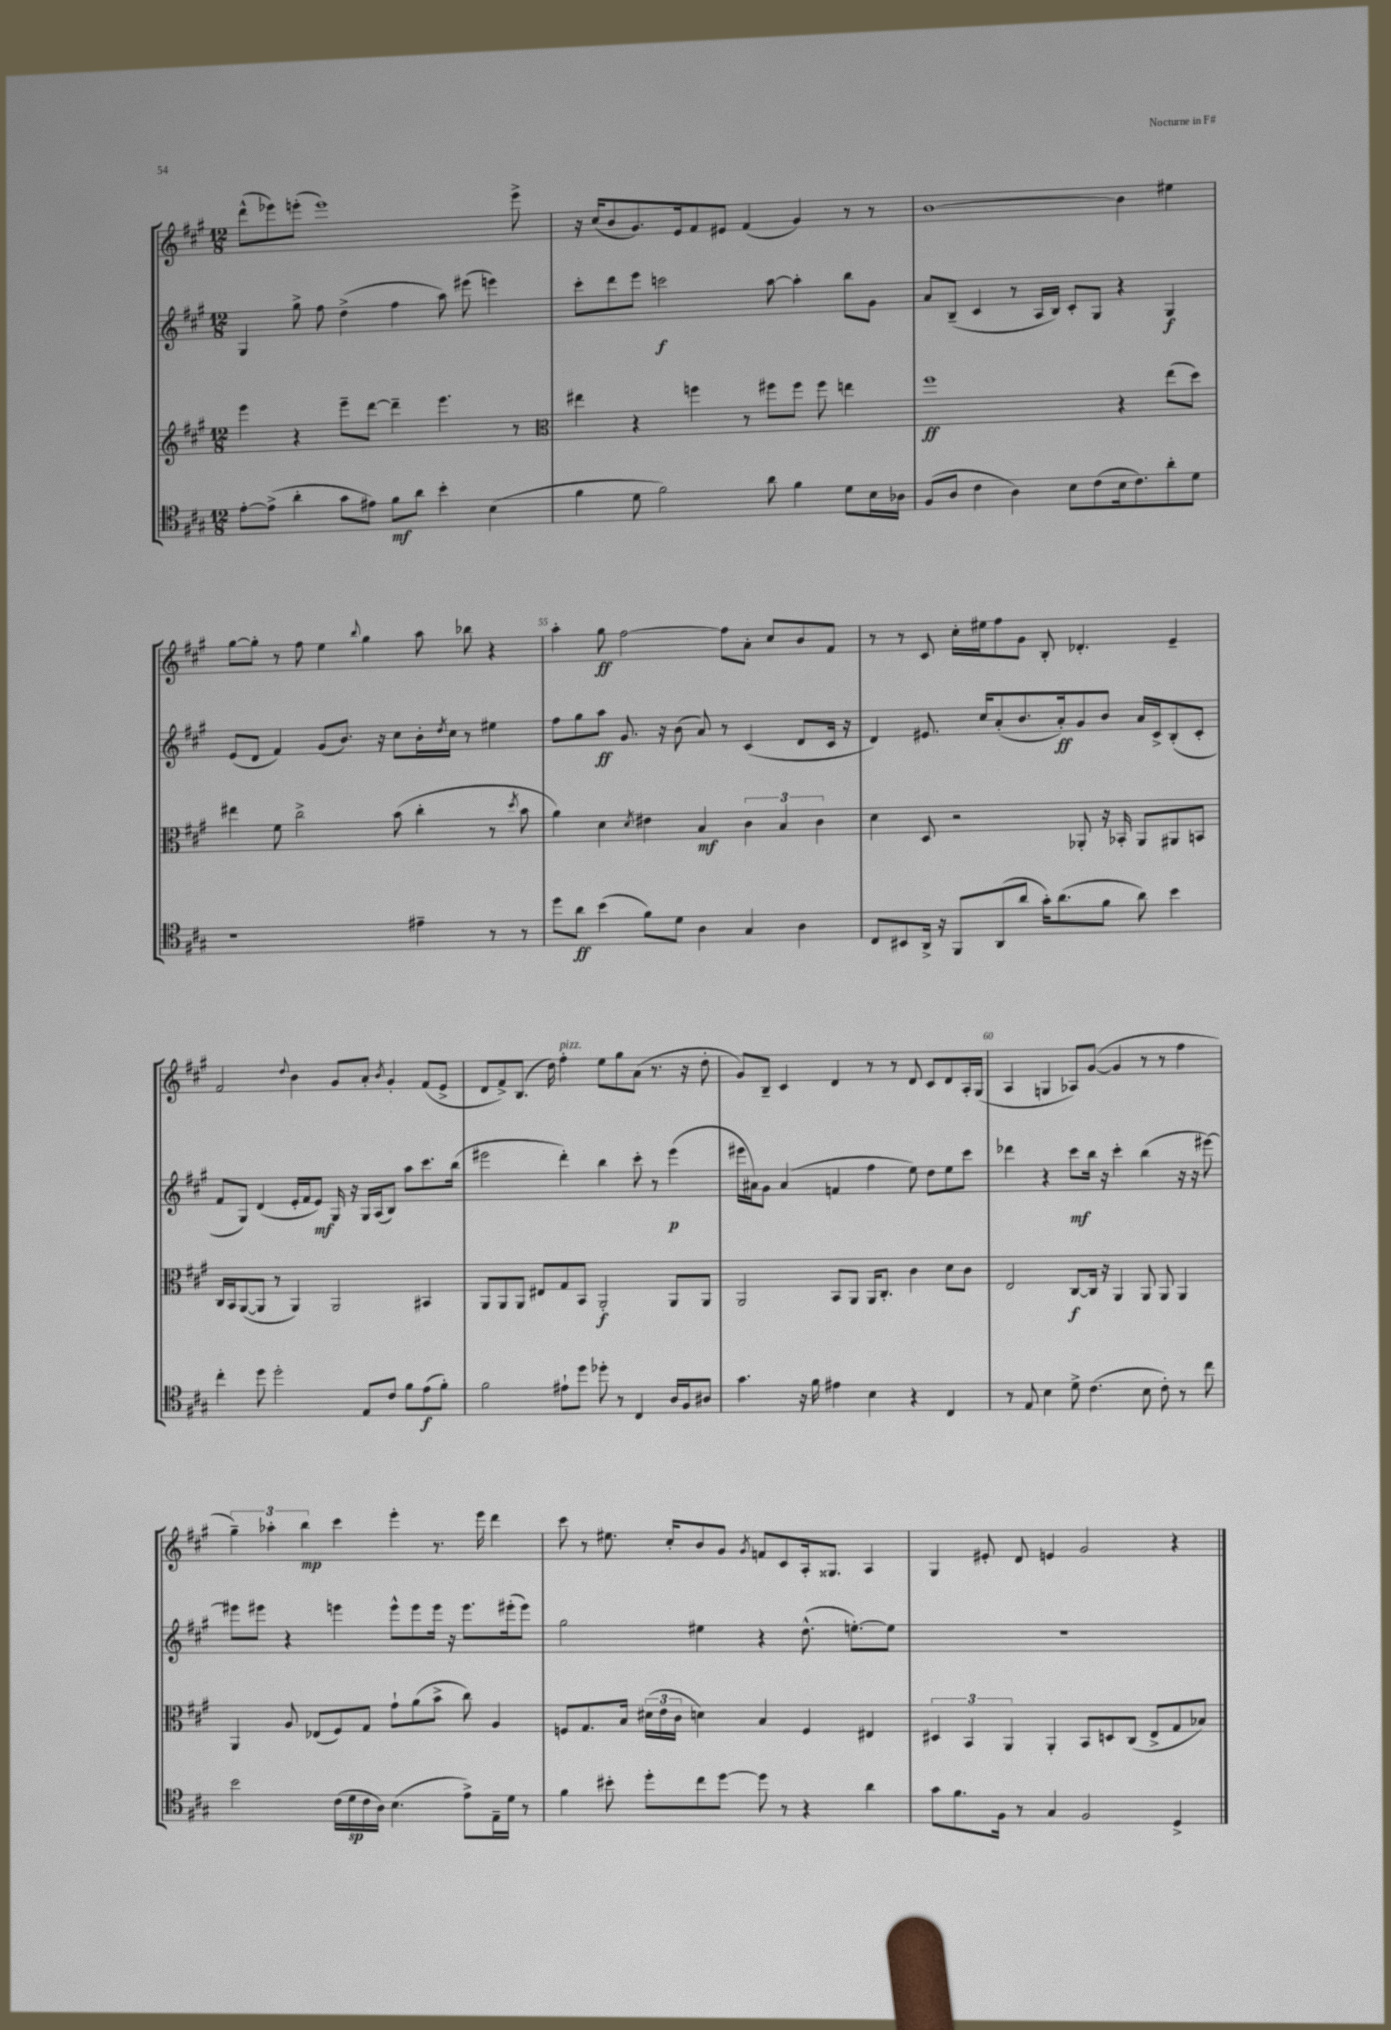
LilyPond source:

<<
\new StaffGroup <<
\new Staff = "s0" {
    \clef treble \key a \major \numericTimeSignature \time 12/8
    d'''8-^( ees'''8) e'''8-.( e'''1) e'''8-> |
    r16 cis''16( b'8 gis'8.) e'16 fis'8 eis'8 fis'4( gis'4) r8 r8 |
    b'1~ b'4 eis''4 |
    gis''8~ gis''8-. r8 fis''8 e''4 \appoggiatura { b''8 } gis''4 a''8 bes''8 r4 |
    a''4-. gis''8\ff fis''2~ fis''8 a'8-. cis''8 b'8 fis'8 |
    r8 r8 cis'8 cis''16-. eis''16 fis''8 gis'8 b8-. des'4.-. e'4-- |
    fis'2 \appoggiatura { d''8 } b'4 gis'8 a'8-. \acciaccatura { b'8 } gis'4-. fis'8( e'8-> |
    d'8 fis'8->) b8.( d''16) fis''4-.^\markup { \italic "pizz." } e''8 gis''8 a'8( r8. r16 d''8-. |
    gis'8) b8-- cis'4 d'4 r8 r8 d'8 cis'8 d'8 a16-. gis16( |
    a4 g4 aes8) gis'8~( gis'4 r8 r8 fis''4 |
    \tuplet 3/2 { gis''4--) aes''4-. b''4\mp } cis'''4 e'''4-. r8. e'''16 d'''4 |
    cis'''8 r8 eis''8. cis''16-. b'8 gis'8 \acciaccatura { gis'8 } f'8 cis'8 a16-. gisis8. a4 |
    gis4 eis'8-. d'8 e'4 gis'2 r4 \bar "|." |
}
\new Staff = "s1" {
    \clef treble \key a \major \numericTimeSignature \time 12/8
    gis4 gis''8-> fis''8 d''4->( fis''4 a''8) eis'''8( e'''4) |
    cis'''8-. d'''8 e'''8 c'''2\f a''8~ a''4-. b''8 gis'8 |
    a'8 b8--( cis'4 r8 a16 b16) cis'8-. gis8 r4 gis4\f |
    e'8( d'8 fis'4) gis'8( b'8.) r16 cis''8 b'16-. \acciaccatura { d''8 } cis''16 r8 eis''4 |
    fis''8 gis''8 a''8\ff gis'8. r16 b'8( a'8) r8 cis'4( d'8 cis'16 r16 |
    d'4) eis'8. cis''16 a'8-.( b'8. a'16-.\ff) gis'8 b'8 a'16 cis'16-> b8-.( cis'8-. |
    fis'8 gis8) d'4( e'16-. fis'16 e'8\mf) gis16 r16 gis16 a16( b8) a''8 cis'''8. b''16( |
    eis'''2 d'''4-.) b''4 cis'''8-. r8 eis'''4\p( |
    eis'''16 ais'16) gis'8 ais'4( f'4 fis''4 e''8) d''8 e''8 cis'''8 |
    des'''4 r4 cis'''8\mf b''16 r16 cis'''4-. b''4( r16 r16 eis'''8~) |
    eis'''8 eis'''8 r4 e'''4 e'''8-^ e'''8 e'''16 r16 e'''8. eis'''16-.( eis'''8) |
    gis''2 eis''4 r4 d''8.-^( e''8.~-.) e''8 |
    R1. \bar "|." |
}
\new Staff = "s2" {
    \clef treble \key a \major \numericTimeSignature \time 12/8
    e'''4 r4 e'''8-- d'''8~ d'''4-- e'''4. r8 |
    \clef alto eis''4 r4 f''4 r8 fis''8 fis''8 fis''8 e''4 |
    fis''1\ff r4 e''8( d''8) |
    eis''4 fis'8 cis''2-> b'8( cis''4-. r8 \acciaccatura { d''8 } b'8 |
    a'4) d'4 \acciaccatura { d'8 } eis'4 b4\mf \tuplet 3/2 { cis'4 b4 cis'4 } |
    d'4 d8 r2 aes,8-. r16 bes,16-. aes,8 ais,8 b,8 |
    cis16 b,16 a,8~( a,8 r8 a,4) a,2 bis,4 |
    a,8 a,8 a,8 eis8 gis8 b,8 a,2-.\f a,8 a,8 |
    a,2 b,8 a,8 a,16 cis8.-. cis'4 d'8 cis'8 |
    e2 cis8~\f cis16 r16 a,4 a,8 a,8 a,4 |
    a,4 a8 ees8( fis8) gis8 gis'8-! a'8( b'8-> cis''8) a4 |
    f8 gis8. b16 \tuplet 3/2 { dis'16( e'16 cis'16 } d'4) b4 f4 eis4 |
    \tuplet 3/2 { dis4 b,4 a,4 } a,4-. b,8 d8 cis8( e8-> gis8 bes8) \bar "|." |
}
\new Staff = "s3" {
    \clef tenor \key a \major \numericTimeSignature \time 12/8
    e'8~-. e'8->( a'4-. gis'8 eis'8) fis'8\mf a'8 b'4-. b4( |
    fis'4 d'8 fis'2) a'8 fis'4 d'8 b16 aes16 |
    fis8( a8 cis'4 a4) b8 cis'8( b16 cis'8.) a'8-. d'8 |
    r1 eis'4-- r8 r8 |
    d''8 a'8\ff b'4( fis'8) d'8 a4 gis4 a4 |
    cis8 bis,8 a,16-> r16 fis,8 a,8( a'8 gis'16-.) a'8.( fis'8 a'8) b'4 |
    cis''4-. d''8 d''2-. e8 cis'8 fis'8 e'8\f( fis'8-.) |
    fis'2 eis'8-! d''8 des''8-. r8 cis4 a16 fis16 ais8 |
    gis'4. r16 fis'16 eis'4 b4 r4 cis4 |
    r8 e8 b4 d'8-> cis'4.( b8 cis'8-.) r8 cis''8 |
    b'2 cis'16( d'16\sp cis'16 a16) b4.( e'8->) e16-- d'16 r8 |
    fis'4 bis'8-. d''8-. cis''8 d''8~ d''8 r8 r4 a'4 |
    gis'8 fis'8. fis16 r8 gis4 fis2 d4-> \bar "|." |
}
>>
>>
\layout { \context { \Score currentBarNumber = #51 \override BarNumber.break-visibility = ##(#f #t #t) barNumberVisibility = #(every-nth-bar-number-visible 5) } }
